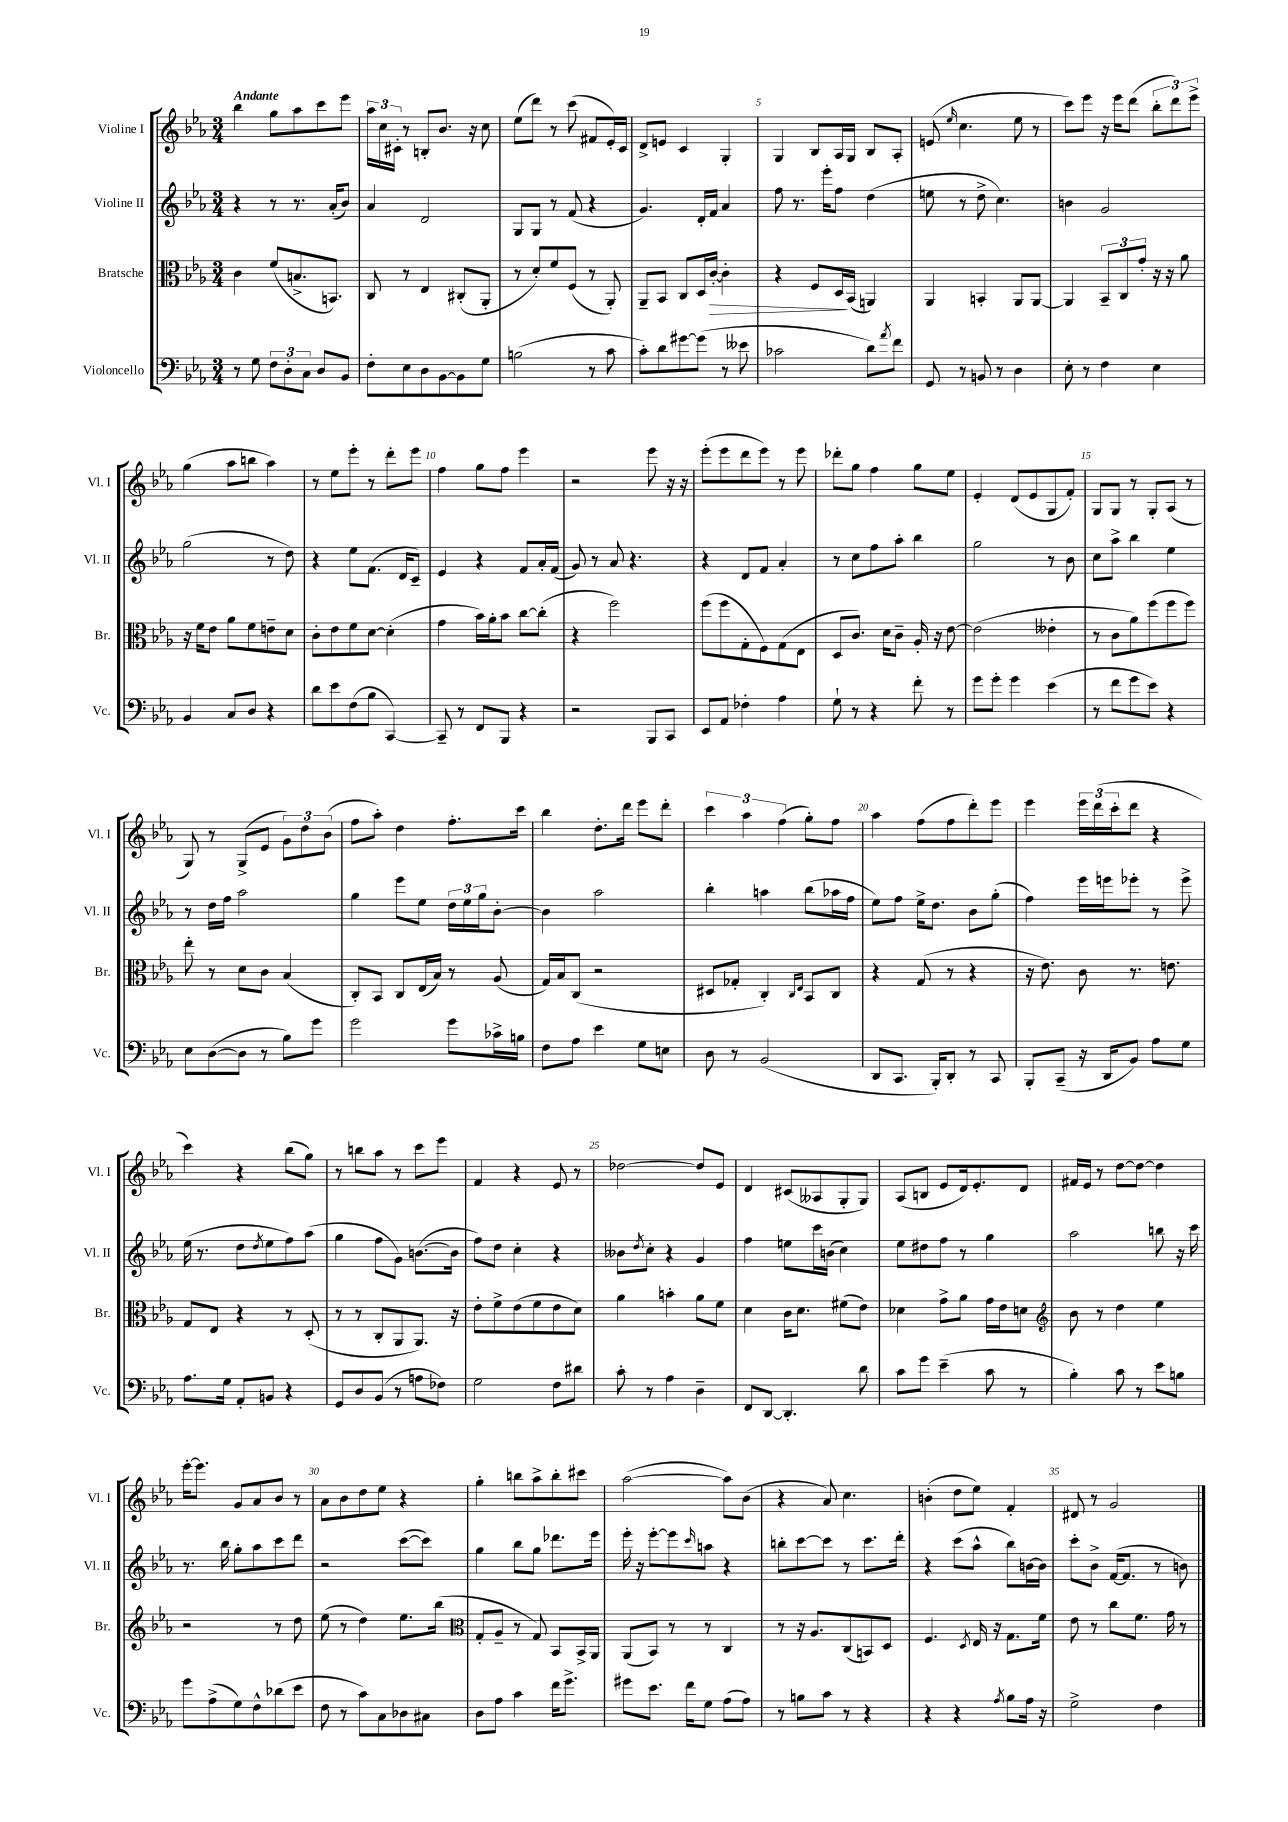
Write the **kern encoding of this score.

**kern	**kern	**kern	**kern
*staff4	*staff3	*staff2	*staff1
*clefF4	*clefC3	*clefG2	*clefG2
*k[b-e-a-]	*k[b-e-a-]	*k[b-e-a-]	*k[b-e-a-]
*M3/4	*M3/4	*M3/4	*M3/4
8r	4c	4r	4bb-
8G	.	.	.
12F	(8f	8r	8gg
12D'	.	.	.
.	8.B^	8.r	8aa-
12C	.	.	.
8D	.	.	8ccc
.	8.BB)	(16a-'	.
8BB-	.	8b-)	8eee-
=	=	=	=
8F'	8C	4a-	24aa-
.	.	.	24cc
.	.	.	24c#'
8E-	8r	.	8r
8D	4E-	2d	8B'
[8BB-	.	.	8.b-
8BB-]	(8C#'	.	.
.	.	.	16r
8G	8AA-'	.	8cc
=	=	=	=
(2B	8r	8G	(8ee-
.	8d')	8G	8ddd)
.	8f	8r	8r
.	(8F	(8f	(8ccc
8r	8r	4r	8f#
8c	8AA-')	.	16e-')
.	.	.	16c
=	=	=	=
8c')	8AA-~	4.g)	8d^
8d	8BB-	.	8e
[8g#	8C	.	4c
(8g#]	16D	16d'	.
.	[16c'	16f	.
8r	4c']	4a-	4G'
8e--	.	.	.
=	=	=	=
2c-	4r	8ff	4G
.	.	8.r	.
.	8F	.	8B-
.	.	16eee-'	.
.	16D	8ff	16A-
.	(16BB-	.	16G
8d)	4AA)	(4dd	8B-
8qa-	.	.	.
8f	.	.	8A-'
=	=	=	=
8GG	4AA-	8ee	(8e
.	.	.	16qqee-
8r	.	8r	4.cc
8BB	4BB'	8dd^	.
8r	.	4.cc)	.
4D	8AA-	.	8ee-
.	[8AA-	.	8r
=	=	=	=
8E-'	4AA-]	4b	8ccc)
8r	.	.	8eee-
4F	12BB-~	2g	16r
.	.	.	16eee-
.	12C	.	.
.	.	.	(8ddd
.	12g'	.	.
4E-	16r	.	12bb-'
.	16r	.	.
.	.	.	12ddd)
.	8a-	.	.
.	.	.	12eee-^
=	=	=	=
4BB-	16r	(2gg	(4gg
.	16f	.	.
.	8e-	.	.
8C	8a-	.	8aa-
8D	8f	.	8bb
4r	8e~	8r	4aa-)
.	8d	8dd)	.
=	=	=	=
8d	8c'	4r	8r
8e-	8e-	.	8ee-
(8F	8f	8ee-	8eee-'
8B-	[8d	(8.f	8r
[4CC)	(4d']	.	8ddd'
.	.	16d	.
.	.	8c~)	8eee-
=	=	=	=
8CC~]	4g	4e-	4ff
8r	.	.	.
8FF	16b-)	4r	8gg
.	16a-'	.	.
8BBB-	8b-	.	8ff
4r	[8cc	8f	4eee-
.	(8cc']	16a-'	.
.	.	(16f	.
=	=	=	=
2r	4r	8g)	2r
.	.	8r	.
.	2ff)	8a-	.
.	.	4.r	.
8BBB-	.	.	8eee-
8CC	.	.	16r
.	.	.	16r
=	=	=	=
8EE-	(8ff	4r	(8eee-'
8AA-	8ff	.	8eee-
4F-'	8G'	8d	8ddd
.	8F)	8f	8eee-)
4A-	(8G	4a-'	8r
.	8E-	.	8eee-
=	=	=	=
8G`	8D	8r	8ddd-'
8r	8.c)	8cc	8gg
4r	.	8ff	4ff
.	16d	.	.
.	8c~	8aa-'	.
8f'	16A-'	4bb-	8gg
.	16r	.	.
8r	[8e-	.	8ee-
=	=	=	=
8g	(2e-]	2gg	4e-'
8g'	.	.	.
4g	.	.	(8d
.	.	.	8e-
(4e-	4e--'	8r	8G
.	.	8b-	8f')
=	=	=	=
8r	8r	8cc	8G
8f	8c	8aa-^	8G
8g	8a-)	4bb-	8r
8e-)	(8ff	.	8G'
4r	8ff	4ee-	(8A-
.	8ff)	.	8r
=	=	=	=
8E-	8ee-'	8r	8G)
([8D	8r	16dd	8r
.	.	16ff	.
8D]	8d	2aa-	(8G^
8r	8c	.	8e-
8B-)	(4B-	.	12g)
.	.	.	12dd
8g	.	.	.
.	.	.	(12b-
=	=	=	=
2g	8C')	4gg	8ff
.	8BB-	.	8aa-')
.	8C	8eee-	4dd
.	(16E-	8ee-	.
.	16B-)	.	.
8g	8r	24dd	8.ff'
.	.	24ee-	.
.	.	24gg	.
16c-^	(8A-	[8b-'	.
16B	.	.	16ccc
=	=	=	=
8F	16G)	4b-]	4bb-
.	16B-	.	.
8A-	(8C	.	.
4e-	2r	2aa-	8.dd'
.	.	.	16ddd
8G	.	.	8eee-
8E	.	.	8ddd'
=	=	=	=
8D	8D#	4bb-'	6ccc
8r	8G-'	.	.
.	.	.	6aa-
(2BB-	4C')	4aa	.
.	.	.	(6ff
.	16qqC	.	.
.	16qqE-	.	.
.	8BB-	(8bb-	8gg')
.	8C	16aa-	8ff
.	.	16ff	.
=	=	=	=
8DD	4r	8ee-)	4aa-
8.CC	.	8ff	.
.	(8G	16ee-^	(8ff
16BBB-')	.	8.dd	.
8DD'	8r	.	8ff
8r	4r	8b-	8ddd')
8CC	.	(8gg'	8eee-
=	=	=	=
8BBB-'	16r	4ff)	4eee-
.	8.e-)	.	.
(8CC~	.	.	.
16r	8c	16eee-	24eee-
.	.	.	(24ddd
16DD	.	16eee	.
.	.	.	24ccc'
8BB-)	8.r	8eee-'	8ddd
8A-	.	8r	4r
.	8.e	.	.
8G	.	8eee-^	.
=	=	=	=
8.A-	8G	(16ee-	4ccc)
.	.	8.r	.
.	8E-	.	.
16G	.	.	.
8AA-'	4r	8dd	4r
.	.	8qdd	.
8BB	.	8ee-	.
4r	8r	8ff)	(8bb-
.	(8D'	(8aa-	8gg)
=	=	=	=
8GG	8r	4gg	8r
8D	8r	.	8bb
(8BB-	8C'	8ff	8aa-
8r	8AA-	8g)	8r
8A	8.AA-)	([8.b	8ccc
8F-)	.	.	8eee-
.	16r	16b]	.
=	=	=	=
2G	8e-'	8ff)	4f
.	8f^	8dd	.
.	(8e-	4cc'	4r
.	8f	.	.
8F	8e-	4r	8e-
8d#	8d)	.	8r
=	=	=	=
8c'	4a-	8b--	[2dd-
.	.	8qdd	.
8r	.	8cc'	.
4A-	4b'	4r	.
4D~	8a-	4g	8dd-]
.	8f	.	8e-
=	=	=	=
8FF	4d	4ff	4d
[8DD	.	.	.
4.DD']	16c	8ee	(8c#
.	8.d	.	.
.	.	16ccc	8A--
.	.	(16b	.
.	(8f#	4cc)	8G'
8d	8e-)	.	8G)
=	=	=	=
8c	4d-	8ee-	(8A-
8g	.	8dd#	8B
(4e-~	8g^	8ff	8e-
.	8a-	8r	16d)
.	.	.	8.e-'
8c	16g	4gg	.
.	16e-	.	.
8r	8d	.	8d
=	=	=	=
*	*clefG2	*	*
4B-')	8b-	2aa-	16f#
.	.	.	16e-
.	8r	.	8r
8c	4dd	.	[8dd
8r	.	.	8dd_
8e-	4ee-	8bb	4dd]
8B	.	16r	.
.	.	16ccc	.
=	=	=	=
8g	2r	8.r	[16eee-'
.	.	.	8.eee-]
(8A-^	.	.	.
.	.	16bb-	.
8G)	.	8gg'	8g
8F^^	.	8aa-	8a-
(8d-	8r	8ccc	8b-
8e-	8dd	8ddd	8r
=	=	=	=
8F	(8ee-	2r	8a-
8r	8r	.	8b-
8c)	4dd)	.	8dd
8C	.	.	8ee-
8D-	8.ee-	([8ccc	4r
8C#	.	8ccc])	.
.	(16bb-	.	.
=	=	=	=
*	*clefC3	*	*
8D	8G'	4gg	4gg'
8A-	8A-~	.	.
4c	8r	8bb-	8bb
.	8G)	8gg	8aa-^
16f	8BB-	8.ddd-	8bb'
8.g^	.	.	.
.	16BB-^	.	8ccc#
.	16AA-	16eee-	.
=	=	=	=
8g#	(8AA-	16eee-'	([2aa-
.	.	16r	.
8.e-	8BB-)	[8eee-'	.
.	8r	8eee-]	.
16f	.	.	.
.	.	16qqccc	.
8G	8r	8aa	.
(8A-	4C	4r	8aa-])
8A-)	.	.	(8b-
=	=	=	=
8r	8r	8bb'	4r
8B	16r	[8ccc	.
.	8.A-	.	.
8c	.	8ccc]	8a-)
8r	(8C	8r	4.cc
4r	8BB)	8.ccc	.
.	8D	.	.
.	.	16ddd'	.
=	=	=	=
4r	4.F	4r	(4b'
4r	.	(8ccc	8dd
.	8qD	.	.
.	16E-	8aa-^^	8ee-)
.	16r	.	.
8qA-	.	.	.
8B-	8.G	8bb-)	4f'
16A-	.	[16b	.
16r	16f	16b]	.
=	=	=	=
2G^	8e-	8ccc'	8d#
.	8r	8b-^	8r
.	8cc	([16f	2g
.	.	8.f]	.
.	8.f	.	.
4F	.	8r	.
.	16g	.	.
.	8r	8b)	.
==	==	==	==
*-	*-	*-	*-
